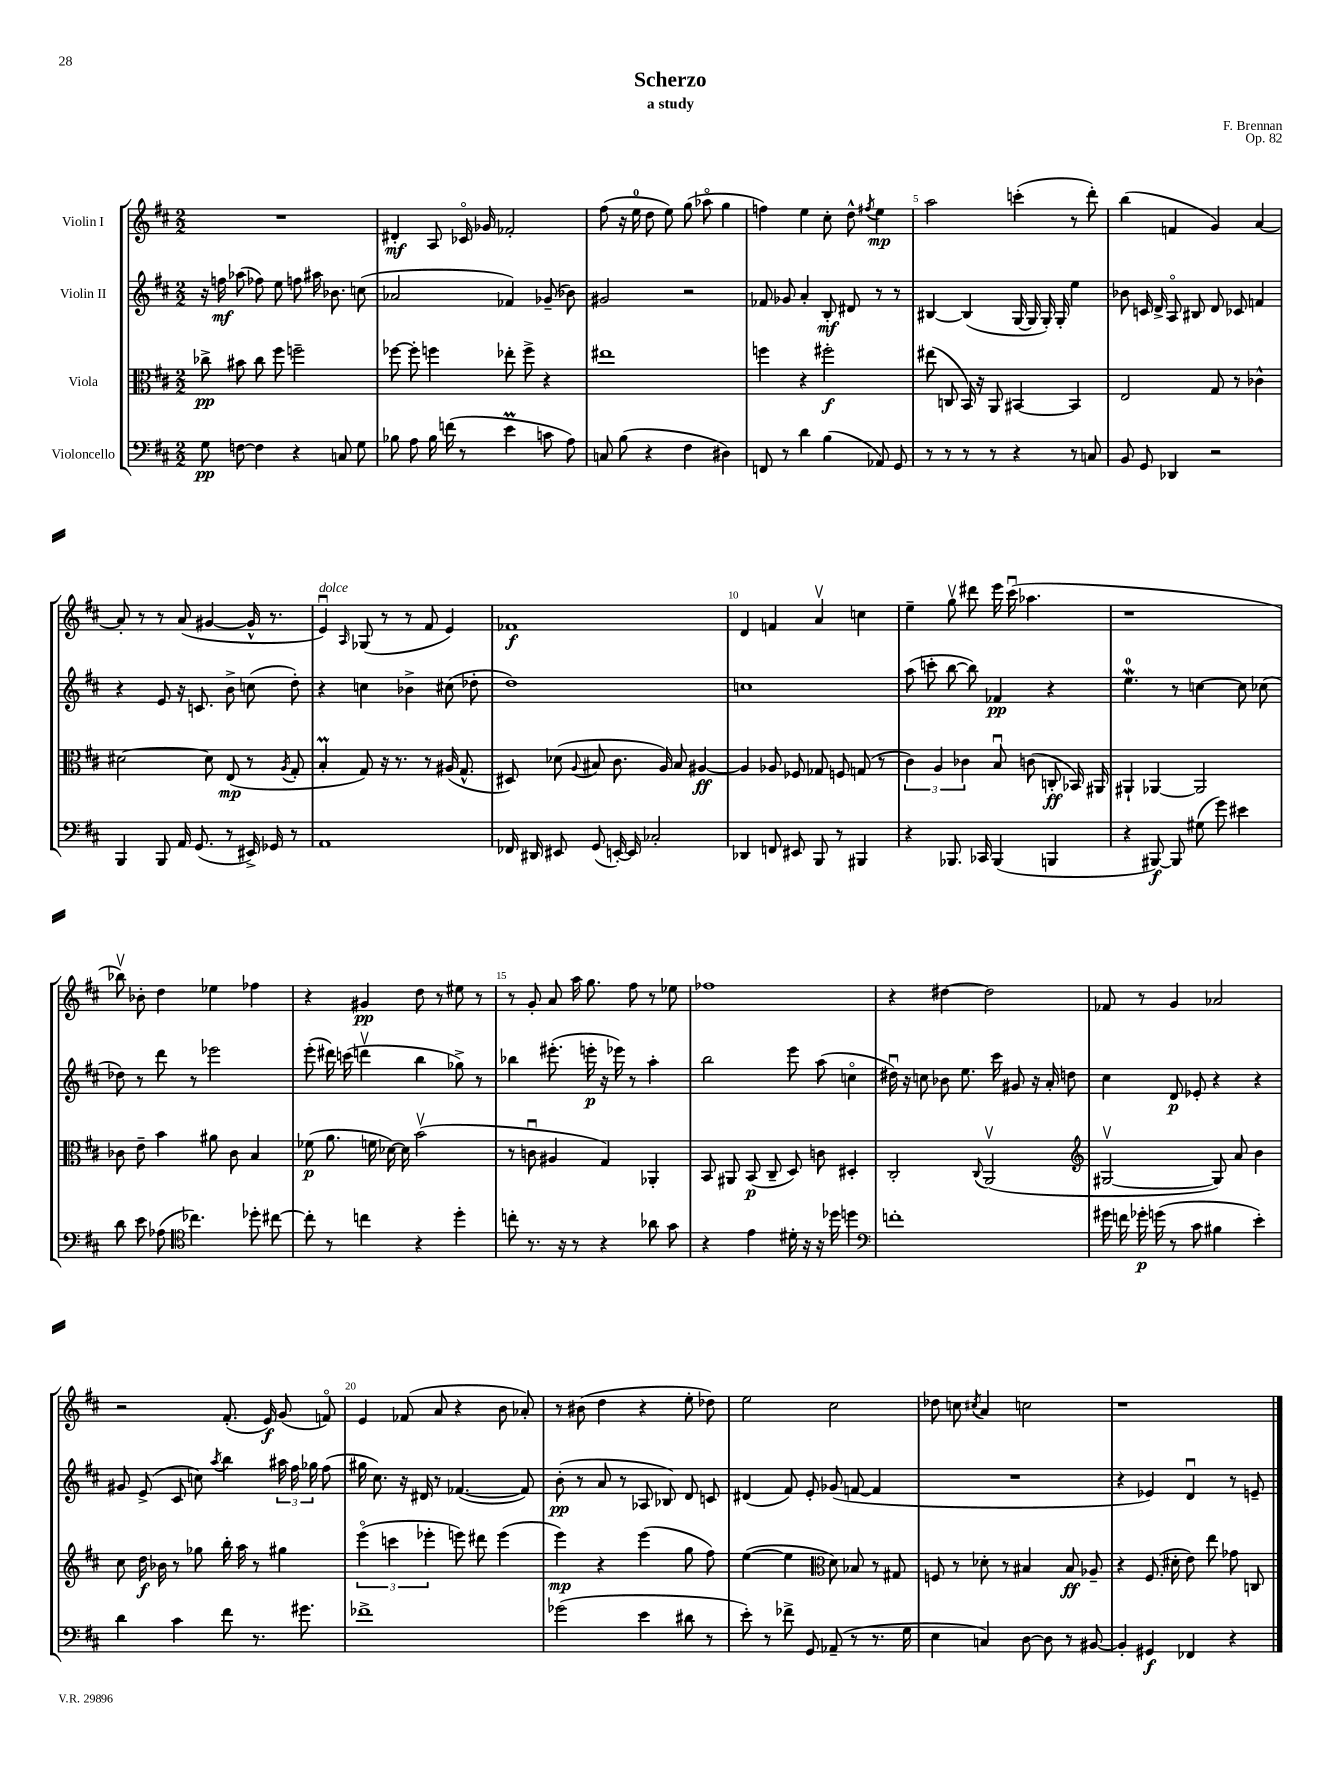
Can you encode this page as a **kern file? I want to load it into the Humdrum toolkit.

**kern	**dynam	**kern	**dynam	**kern	**dynam	**kern	**dynam
*part4	*part4	*part3	*part3	*part2	*part2	*part1	*part1
*staff4	*staff4	*staff3	*staff3	*staff2	*staff2	*staff1	*staff1
*I"Violoncello	*	*I"Viola	*	*I"Violin II	*	*I"Violin I	*
*clefF4	*	*clefC3	*	*clefG2	*	*clefG2	*
*k[f#c#]	*	*k[f#c#]	*	*k[f#c#]	*	*k[f#c#]	*
*M2/2	*	*M2/2	*	*M2/2	*	*M2/2	*
=1	=1	=1	=1	=1	=1	=1	=1
8G\	pp	8cc-X^\	pp	16r	.	1r	.
.	.	.	.	16ffn\	mf	.	.
[8Fn\	.	8b#X\	.	(8aa-X\	.	.	.
4F\]	.	8cc-\	.	8ff-X\)	.	.	.
.	.	8ff#\	.	8ee\	.	.	.
4r	.	2ffn~\	.	8ffn\	.	.	.
.	.	.	.	16aa#X\	.	.	.
.	.	.	.	8.b-X\	.	.	.
8Cn/	.	.	.	.	.	.	.
8G\	.	.	.	(8ccn\	.	.	.
=2	=2	=2	=2	=2	=2	=2	=2
8B-X\	.	[8ff-X\	.	2a-X/	.	4d#X'/	mf
8A\	.	8ff-'\]	.	.	.	.	.
16B-\	.	4ffn\	.	.	.	8A/	.
(16fn\	.	.	.	.	.	.	.
8r	.	.	.	.	.	16c-X/	.
.	.	.	.	.	.	16g-X/	.
4eM\	.	8ee-X'\	.	4f-X/)	.	2f-X'/	.
.	.	8ff^\	.	.	.	.	.
8cn\	.	4r	.	(8g-X~/	.	.	.
8A\)	.	.	.	8b-X\)	.	.	.
=3	=3	=3	=3	=3	=3	=3	=3
8Cn/	.	1ee#X	.	2g#X/	.	(8ff#\	.
(8B\	.	.	.	.	.	16r	.
.	.	.	.	.	.	16ee\	.
4r	.	.	.	.	.	8dd\	.
.	.	.	.	.	.	8ee\)	.
4F#\	.	.	.	2r	.	(8gg\	.
.	.	.	.	.	.	8aa-X\	.
4D#X\)	.	.	.	.	.	4gg\	.
=4	=4	=4	=4	=4	=4	=4	=4
8FFn/	.	4ffn\	.	8f-X/	.	4ffn\)	.
8r	.	.	.	8g-X/	.	.	.
4d\	.	4r	.	4a'/	.	4ee\	.
(4B\	.	2ff#X'\	f	8B'/	mf	8cc#'\	.
.	.	.	.	8d#X/	.	8dd^^\	.
.	.	.	.	.	.	8qff#X/	.
8AA-X/)	.	.	.	8r	.	4ee\	mp
8GG/	.	.	.	8r	.	.	.
=5	=5	=5	=5	=5	=5	=5	=5
8r	.	(8ee#X\	.	[4B#X/	.	2aa\	.
8r	.	8Cn/	.	.	.	.	.
8r	.	16BB/)	.	(4B#/]	.	.	.
.	.	16r	.	.	.	.	.
8r	.	8AA/	.	.	.	.	.
4r	.	[4BB#X/	.	[16G/	.	(4cccn'\	.
.	.	.	.	16G/]	.	.	.
.	.	.	.	16G'/)	.	.	.
.	.	.	.	16G'/	.	.	.
8r	.	4BB#/]	.	4ee\	.	8r	.
8Cn/	.	.	.	.	.	8ddd'\)	.
=6	=6	=6	=6	=6	=6	=6	=6
8BB/	.	2E/	.	8b-X\	.	(4bb\	.
8GG/	.	.	.	16cn/	.	.	.
.	.	.	.	16d^/	.	.	.
4DD-X/	.	.	.	8A/	.	4fn/	.
.	.	.	.	8B#X/	.	.	.
2r	.	8G/	.	8d/	.	4g/)	.
.	.	8r	.	8c-X/	.	.	.
.	.	4c-X^^\	.	4fn/	.	[4a/	.
!!LO:LB:g=z
=7	=7	=7	=7	=7	=7	=7	=7
4BBB/	.	[2d#X\	.	4r	.	8a'/]	.
.	.	.	.	.	.	8r	.
8BBB/	.	.	.	8e/	.	8r	.
16AA/	.	.	.	16r	.	(8a/	.
(8.GG/	.	.	.	8.cn/	.	.	.
.	.	8d#\]	.	.	.	[4g#X/	.
8r	.	(8E/	mp	8b^\	.	.	.
16EE#X^/)	.	8r	.	(8ccn\	.	16g#^^/]	.
16GG-X/	.	.	.	.	.	8.r	.
.	.	8qA/	.	.	.	.	.
8r	.	8G'/	.	8dd'\)	.	.	.
=8	=8	=8	=8	=8	=8	=8	=8
!	!	!	!	!	!	!LO:TX:a:i:t=dolce	!
1AA	.	4BM'/	.	4r	.	4eu/)	.
.	.	.	.	.	.	16qqA/	.
.	.	8G/)	.	4ccn\	.	(8G-X/	.
.	.	16r	.	.	.	8r	.
.	.	8.r	.	.	.	.	.
.	.	.	.	4b-X^\	.	8r	.
.	.	8r	.	.	.	8f#/	.
.	.	(16A#X/	.	(8cc#X\	.	4e/)	.
.	.	8.G^^/	.	.	.	.	.
.	.	.	.	8dd-X'\	.	.	.
=9	=9	=9	=9	=9	=9	=9	=9
16FF-X/	.	8D#X/)	.	1dd)	.	1f-X	f
16DD#X/	.	.	.	.	.	.	.
8EE#X/	.	(8d-X\	.	.	.	.	.
.	.	8qqA/	.	.	.	.	.
(8GG/	.	8B#X/	.	.	.	.	.
[16EEn'/)	.	8.c#\	.	.	.	.	.
16EE/]	.	.	.	.	.	.	.
2C-X'/	.	.	.	.	.	.	.
.	.	16A/)	.	.	.	.	.
.	.	8B#/	.	.	.	.	.
.	.	[4A#X/	ff	.	.	.	.
=10	=10	=10	=10	=10	=10	=10	=10
4DD-X/	.	4A#/]	.	1ccn	.	4d/	.
8FFn/	.	8A-X/	.	.	.	4fn/	.
8EE#X/	.	8F-X/	.	.	.	.	.
8BBB/	.	8G-X/	.	.	.	4av/	.
8r	.	8Fn/	.	.	.	.	.
4BBB#X/	.	(8Gn/	.	.	.	4ccn\	.
.	.	8r	.	.	.	.	.
=11	=11	=11	=11	=11	=11	=11	=11
4r	.	6c#\)	.	(8aa\	.	4ee~\	.
.	.	.	.	8cccn'\	.	.	.
.	.	6A/	.	.	.	.	.
8.BBB-X/	.	.	.	[8bb\	.	8ggv\	.
.	.	6c-X\	.	.	.	.	.
.	.	.	.	8bb\])	.	8ddd#X\	.
16CC-X/	.	.	.	.	.	.	.
(4BBB-/	.	8Bu/	.	4f-X/	pp	16eee\	.
.	.	.	.	.	.	(16ccc#u\	.
.	.	(8cn\	.	.	.	4.aa-X\	.
4BBBn/	.	8Cn'/	ff	4r	.	.	.
.	.	16BB-X/)	.	.	.	.	.
.	.	16AA#X/	.	.	.	.	.
=12	=12	=12	=12	=12	=12	=12	=12
4r	.	4AA#X`/	.	4.eeW\	.	1r	.
[8BBB#X/)	f	[4AA-X/	.	.	.	.	.
8BBB#/]	.	.	.	8r	.	.	.
(8G#X\	.	2AA-/]	.	[4ccn\	.	.	.
8g\)	.	.	.	.	.	.	.
4e#X\	.	.	.	8cc\]	.	.	.
.	.	.	.	(8cc-X\	.	.	.
!!LO:LB:g=z
=13	=13	=13	=13	=13	=13	=13	=13
8d\	.	8c-X\	.	8dd-X\)	.	8bb-Xv\)	.
8e\	.	8e~\	.	8r	.	8b-X'\	.
(8A-X\	.	4b\	.	8ddd\	.	4dd\	.
*clefC4	*	*	*	*	*	*	*
4.cc-X\)	.	.	.	8r	.	.	.
.	.	8a#X\	.	2eee-X\	.	4ee-X\	.
.	.	8c-\	.	.	.	.	.
8dd-X'\	.	4B/	.	.	.	4ff-X\	.
[8cc#X\	.	.	.	.	.	.	.
=14	=14	=14	=14	=14	=14	=14	=14
8cc#'\]	.	(8f-X\	p	(8eee'\	.	4r	.
8r	.	8.a\	.	16ddd#X\)	.	.	.
.	.	.	.	(16cccn\	.	.	.
4ccn\	.	.	.	4dddnv\	.	4g#X/	pp
.	.	16fn\	.	.	.	.	.
.	.	[16d-X\)	.	.	.	.	.
.	.	16d-\]	.	.	.	.	.
4r	.	(2bv\	.	4bb\	.	8dd\	.
.	.	.	.	.	.	8r	.
4dd'\	.	.	.	8gg-X^\)	.	8ee#X\	.
.	.	.	.	8r	.	8r	.
=15	=15	=15	=15	=15	=15	=15	=15
8ccn'\	.	8r	.	4bb-X\	.	8r	.
8.r	.	8cnu\	.	.	.	8g'/	.
.	.	4A#X/	.	(8.eee#X'\	.	8a/	.
16r	.	.	.	.	.	.	.
8r	.	.	.	.	.	16aa\	.
.	.	.	.	16eeen'\	p	8.gg\	.
4r	.	4G/)	.	16r	.	.	.
.	.	.	.	16eee-X\)	.	.	.
.	.	.	.	8r	.	8ff#\	.
8a-X\	.	4AA-X'/	.	4aa'\	.	8r	.
8g\	.	.	.	.	.	8ee-X\	.
=16	=16	=16	=16	=16	=16	=16	=16
4r	.	8BB/	.	2bb\	.	1ff-X	.
.	.	8AA#X/	.	.	.	.	.
4e\	.	(8BB/	p	.	.	.	.
.	.	8C#~/	.	.	.	.	.
16d#X'\	.	8D/)	.	8eee\	.	.	.
16r	.	.	.	.	.	.	.
16r	.	8cn\	.	(8aa\	.	.	.
16dd-X\	.	.	.	.	.	.	.
4ddn\	.	4D#X'/	.	4ccn\	.	.	.
=17	=17	=17	=17	=17	=17	=17	=17
*clefF4	*	*	*	*	*	*	*
1fn'	.	2C#'/	.	16dd#Xu\)	.	4r	.
.	.	.	.	16r	.	.	.
.	.	.	.	8ccn\	.	.	.
.	.	.	.	8b-X\	.	[4dd#X\	.
.	.	.	.	8.ee\	.	.	.
.	.	8qqC#/	.	.	.	.	.
.	.	(2AAv/	.	.	.	2dd#\]	.
.	.	.	.	16ccc#\	.	.	.
.	.	.	.	8g#X/	.	.	.
.	.	.	.	16r	.	.	.
.	.	.	.	16a'/	.	.	.
.	.	.	.	8ddn\	.	.	.
=18	=18	=18	=18	=18	=18	=18	=18
*	*	*clefG2	*	*	*	*	*
16g#X\	.	[2G#Xv/	.	4cc#\	.	8f-X/	.
16fn\	.	.	.	.	.	.	.
16g-X'\	p	.	.	.	.	8r	.
(16gn\	.	.	.	.	.	.	.
8r	.	.	.	8d/	p	4g/	.
8c#\	.	.	.	8e-X'/	.	.	.
4B#X\	.	8G#/])	.	4r	.	2a-X/	.
.	.	8a/	.	.	.	.	.
4e'\)	.	4b\	.	4r	.	.	.
!!LO:LB:g=z
=19	=19	=19	=19	=19	=19	=19	=19
4d\	.	8cc#\	.	8g#X/	.	2r	.
.	.	16dd\	f	(8e^/	.	.	.
.	.	16b-X\	.	.	.	.	.
4c#\	.	8r	.	8c#/	.	.	.
.	.	8gg-X\	.	8ccn\)	.	.	.
.	.	.	.	8qaa/	.	.	.
8f#\	.	16bb'\	.	4bb\	.	(8.f#'/	.
.	.	16aa\	.	.	.	.	.
8.r	.	8r	.	.	.	.	.
.	.	.	.	.	.	16e/)	f
.	.	4gg#X\	.	24aa#X\	.	(8g/	.
.	.	.	.	24ff#\	.	.	.
8.g#X\	.	.	.	.	.	.	.
.	.	.	.	24gg-X\	.	.	.
.	.	.	.	(8ff#\	.	8fn/)	.
=20	=20	=20	=20	=20	=20	=20	=20
1f-X^	.	(6eee\	.	16gg#X\	.	4e/	.
.	.	.	.	8.cc#\)	.	.	.
.	.	6cccn\	.	.	.	.	.
.	.	.	.	16r	.	(8f-X/	.
.	.	.	.	16d#X/	.	.	.
.	.	6eee-X'\	.	.	.	.	.
.	.	.	.	8r	.	8a/	.
.	.	8eeen\)	.	([4.f-X/	.	4r	.
.	.	8ddd#X\	.	.	.	.	.
.	.	(4eee\	.	.	.	8b\	.
.	.	.	.	8f-/])	.	8a-X'/)	.
=21	=21	=21	=21	=21	=21	=21	=21
(2g-X\	.	4eee\)	mp	(8b'\	pp	8r	.
.	.	.	.	8r	.	(8b#X\	.
.	.	4r	.	8a/	.	4dd\	.
.	.	.	.	8r	.	.	.
4e\	.	(4eee\	.	8A-X/	.	4r	.
.	.	.	.	8B-X/)	.	.	.
8d#X\	.	8gg\	.	8d/	.	8ee'\	.
8r	.	8ff#\)	.	8cn/	.	8dd-X\)	.
=22	=22	=22	=22	=22	=22	=22	=22
8e'\)	.	([4ee\	.	(4d#X/	.	2ee\	.
8r	.	.	.	.	.	.	.
8f-X^\	.	4ee\]	.	8f#/)	.	.	.
8GG/	.	.	.	8e'/	.	.	.
*	*	*clefC3	*	*	*	*	*
(8AA-X~/	.	8d\)	.	(8g-X/	.	2cc#\	.
8r	.	8B-X/	.	[8fn/	.	.	.
8.r	.	8r	.	4f/]	.	.	.
.	.	8G#X/	.	.	.	.	.
16G\	.	.	.	.	.	.	.
=23	=23	=23	=23	=23	=23	=23	=23
4E\	.	8Fn/	.	1r	.	8dd-X\	.
.	.	8r	.	.	.	8ccn\	.
.	.	.	.	.	.	8qcc#X/	.
4Cn/)	.	8d-X'\	.	.	.	4a/	.
.	.	8r	.	.	.	.	.
[8D\	.	4B#X/	.	.	.	2ccn\	.
8D\]	.	.	.	.	.	.	.
8r	.	8B#/	ff	.	.	.	.
[8BB#X/	.	8A-X~/	.	.	.	.	.
=24	=24	=24	=24	=24	=24	=24	=24
4BB#'/]	.	4r	.	4r	.	1r	.
4GG#X/	f	(8.F#/	.	4e-X/)	.	.	.
.	.	16d#X'\	.	.	.	.	.
4FF-X/	.	8e\)	.	4du/	.	.	.
.	.	8ee\	.	.	.	.	.
4r	.	8g-X\	.	8r	.	.	.
.	.	8Cn/	.	8en~/	.	.	.
==	==	==	==	==	==	==	==
*-	*-	*-	*-	*-	*-	*-	*-
